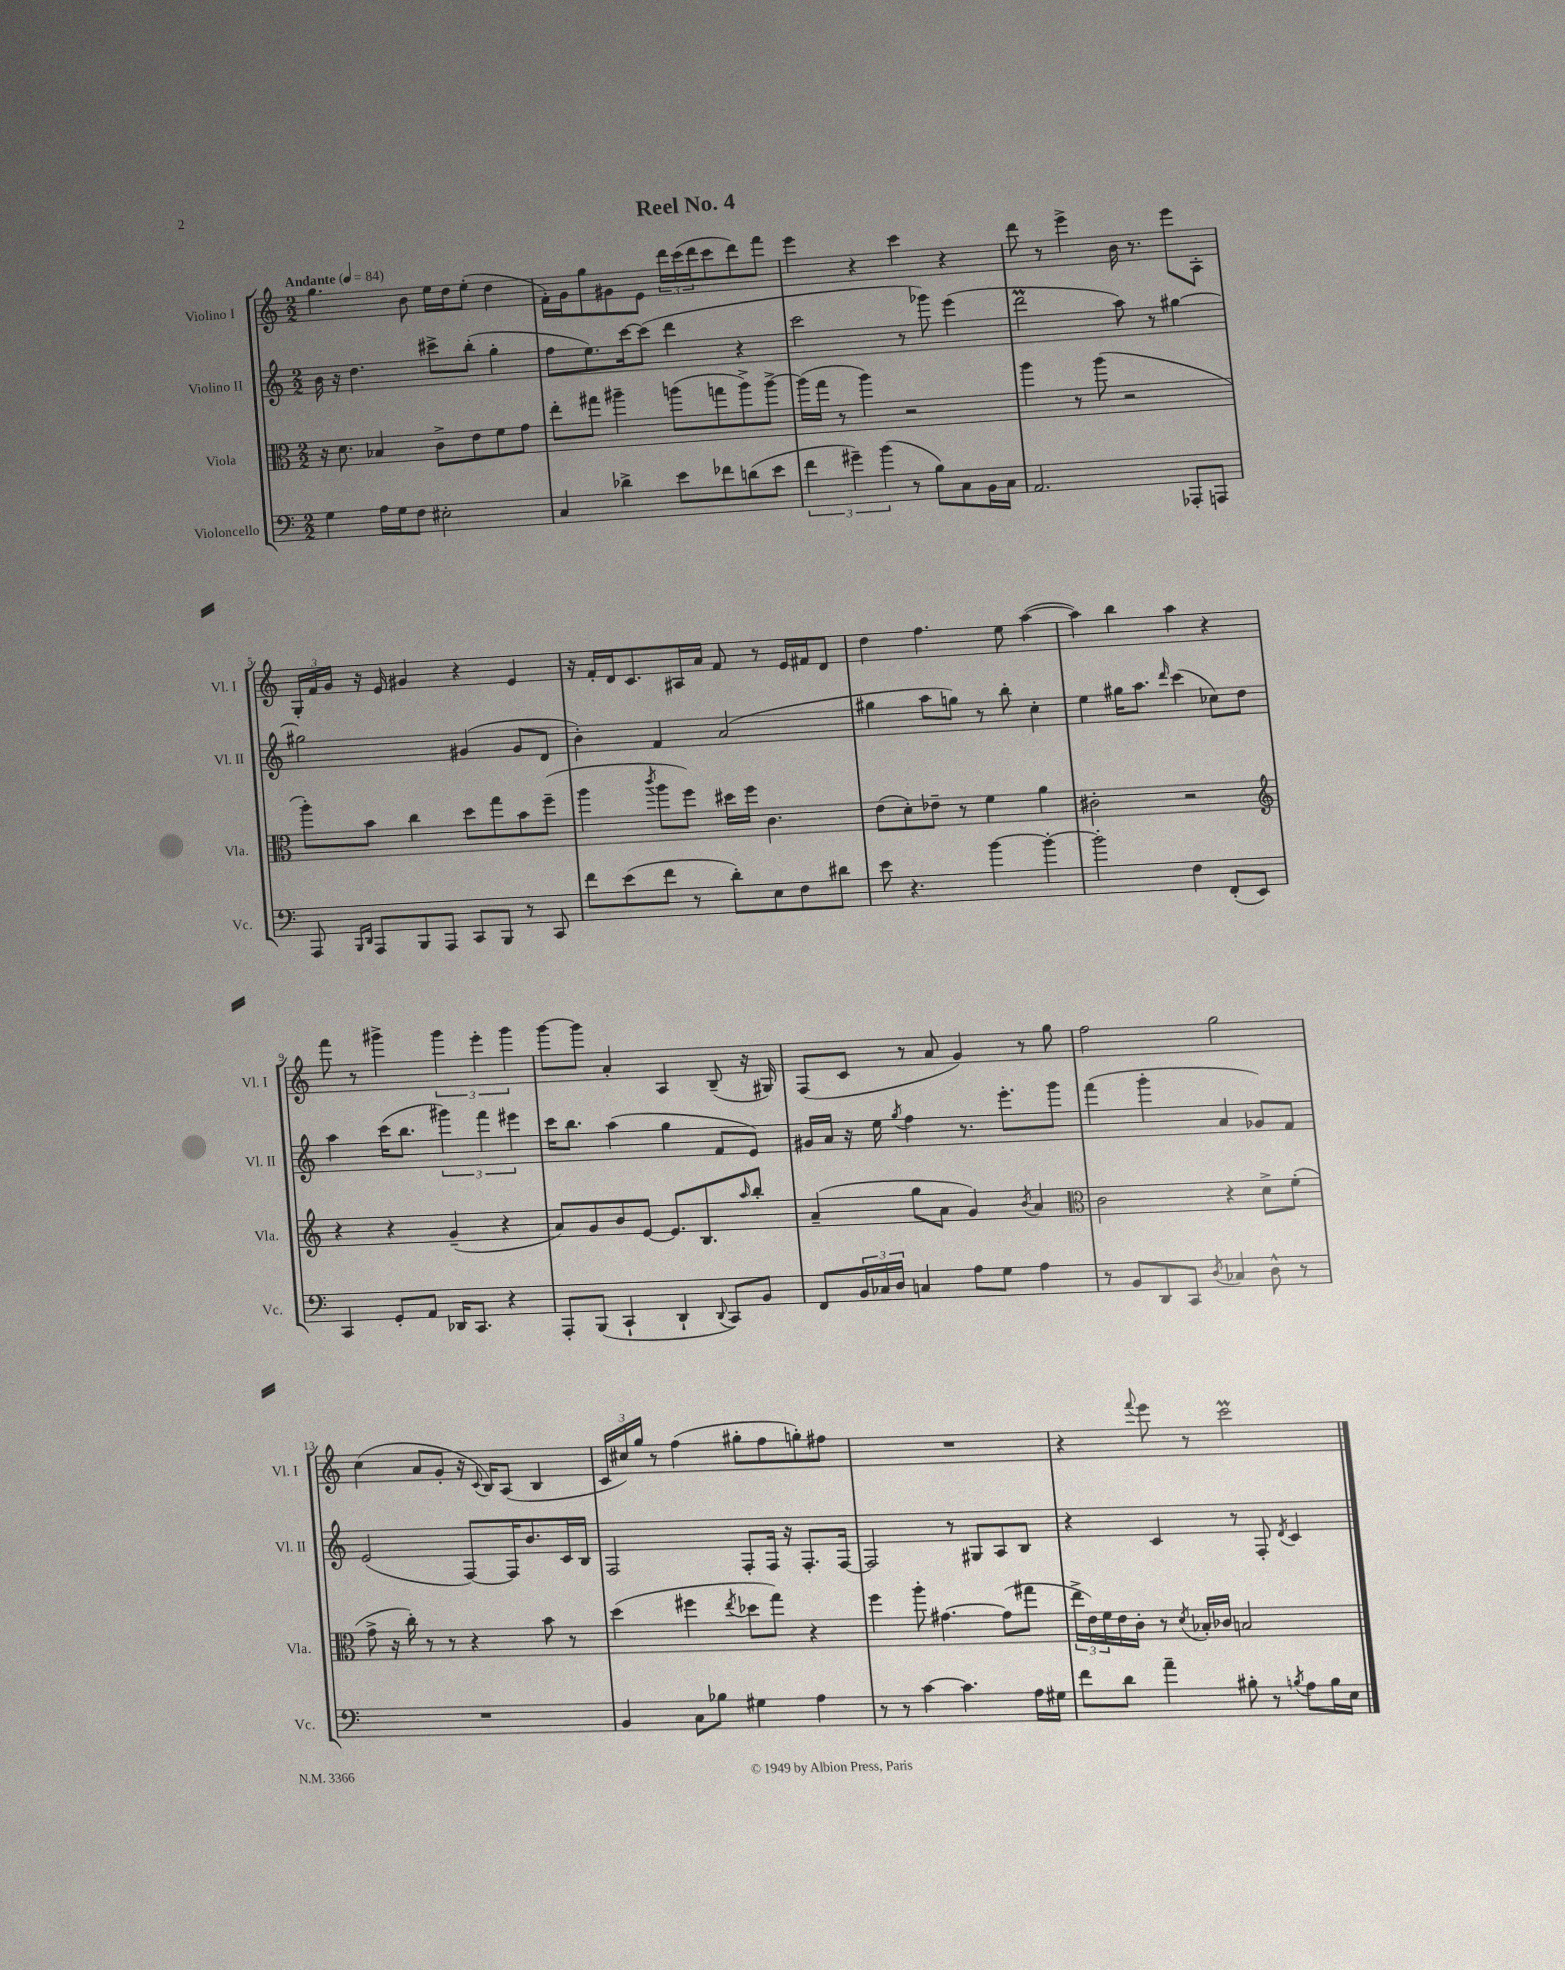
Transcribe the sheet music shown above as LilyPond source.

\header { title = "Reel No. 4" }
<<
\new StaffGroup <<
\new Staff = "s0" \with { instrumentName = "Violino I" shortInstrumentName = "Vl. I" } {
    \clef treble \key c \major \numericTimeSignature \time 2/2 \tempo "Andante" 4 = 84
    g''4. b'8 e''16 d''16 e''8-.( d''4 |
    f'16-.) g'16 g''8 gis'8 e'8 \tuplet 3/2 { d'''16 c'''16( d'''16 } c'''8 d'''8) f'''8 |
    e'''4 r4 c'''4 r4 |
    d'''8 r8 e'''4-> b'16 r8. e'''8 a8-. |
    \tuplet 3/2 { g16-. f'16 g'16 } r16 e'16 gis'4 r4 e'4 |
    r16 f'16-. d'16 c'8. ais16 a'16 f'8 r8 e'16 fis'16 d'8 |
    d''4 f''4. e''8 a''4~( |
    a''4) b''4 a''4 r4 |
    f'''8 r8 gis'''4-> \tuplet 3/2 { gis'''4 e'''4-. gis'''4 } |
    g'''8~ g'''8 a'4-. a4 b8--( r16 gis16) |
    f8( c'8 r8 a'8 g'4) r8 g''8 |
    f''2 g''2 |
    c''4( a'8 g'8-. r16 \appoggiatura { c'8 } b16) a8( b4 |
    \tuplet 3/2 { c'16 cis''16) g''16 } r8 f''4( gis''8-. f''8 g''8-.) fis''8 |
    R1 |
    r4 \appoggiatura { f'''8 } e'''8 r8 c'''2\prall \bar "|." |
}
\new Staff = "s1" \with { instrumentName = "Violino II" shortInstrumentName = "Vl. II" } {
    \clef treble \key c \major \numericTimeSignature \time 2/2
    b'16 r16 d''4. cis'''8-> b''8-.( g''4-. |
    f''8 e''8.) c'''16~ c'''8( d'''4 r4 |
    c'''2 r8 ges'''8) e'''4( |
    d'''2\prall a''8) r8 gis''4~ |
    gis''2 gis'4( gis'8 d'8 |
    b'4-.) f'4 a'2( |
    gis''4 a''8 g''8) r8 b''8-. c''4-. |
    e''4 gis''16 a''8. \grace { d'''16 } c'''4( ces''8) d''8 |
    a''4 c'''16( b''8. \tuplet 3/2 { gis'''4) f'''4 eis'''4 } |
    c'''16 b''8. a''4( g''4 f'8 e'8) |
    gis'16 a'16 r16 e''16 \acciaccatura { g''8 } f''4 r8. e'''8.-. g'''8 |
    f'''4( g'''4-. a'4 ges'8) f'8 |
    e'2( f8~) f16 b'8. c'16 b16 |
    f2 f8-. f16 r16 f8.-. f16~ |
    f2 r8 gis8 a8 b8 |
    r4 c'4 r8 f8-. \acciaccatura { d'8 } c'4 \bar "|." |
}
\new Staff = "s2" \with { instrumentName = "Viola" shortInstrumentName = "Vla." } {
    \clef alto \key c \major \numericTimeSignature \time 2/2
    r16 d'8. bes4 c'8-> e'8 f'8 g'8 |
    e''8-. gis''8 ais''4-- a''8( g''8 a''8->) a''8~-> |
    a''16( g''16 r8 a''4) r2 |
    a''4 r8 a''8( r2 |
    a''8-.) b'8 c''4 d''8 g''8 b'8 f''8--( |
    a''4 \acciaccatura { c'''8 } a''8 f''8) dis''16 f''16 c'4. |
    e'8( d'8-.) ees'8-- r8 f'4 a'4 |
    cis'2-. r2 |
    \clef treble r4 r4 g'4--( r4 |
    a'8) g'8 b'8 e'8~ e'8. b8. \grace { a''16 } b''8-. |
    a'4--( g''8 a'8 g'4) \acciaccatura { b'8 } a'4 |
    \clef alto c'2 r4 d'8-> f'8-.( |
    g'8-> r16 c''16-.) r8 r8 r4 b'8 r8 |
    d''4( fis''4 \acciaccatura { e''8 } des''8 g''8) r4 |
    f''4 a''8-. gis'4.~ gis'8( gis''8 |
    \tuplet 3/2 { e''16-> e'16) f'16 } e'16 c'16-. r8 \acciaccatura { d'8 } bes16-. ces'16 b2 \bar "|." |
}
\new Staff = "s3" \with { instrumentName = "Violoncello" shortInstrumentName = "Vc." } {
    \clef bass \key c \major \numericTimeSignature \time 2/2
    g4 a16 g16 f8 eis2-. |
    c4 des'4-> e'8 fes'8 d'8( e'8 |
    \tuplet 3/2 { f'4 gis'4--) b'4( } r8 b8) c8 b,16 c16 |
    a,2. aes,,8-. a,,8 |
    a,,8 \grace { b,,16 d,16 } a,,8 b,,8 a,,8 c,8 b,,8 r8 c,8 |
    f'8 e'8( f'8 r8 d'8-.) e8 f8 dis'8 |
    e'8 r4. b'4~ b'4~-. |
    b'2-. f4 f,8-.( e,8) |
    c,4 g,8-. a,8 des,16 c,8. r4 |
    a,,8-. b,,8( c,4-! d,4-! \appoggiatura { d,8 } c,8) b,8 |
    f,8 \tuplet 3/2 { b,16 ces16 d16 } c4 a8 g8 a4 |
    r8 b,8 d,8 c,8 \acciaccatura { d8 } ces4 d8-^ r8 |
    R1 |
    b,4 c8 bes8 gis4 a4 |
    r8 r8 c'4~ c'4. a16 gis16 |
    f'8 d'8 a'4-- bis8-. r8 \acciaccatura { b8 } a8 b16 e16 \bar "|." |
}
>>
>>
